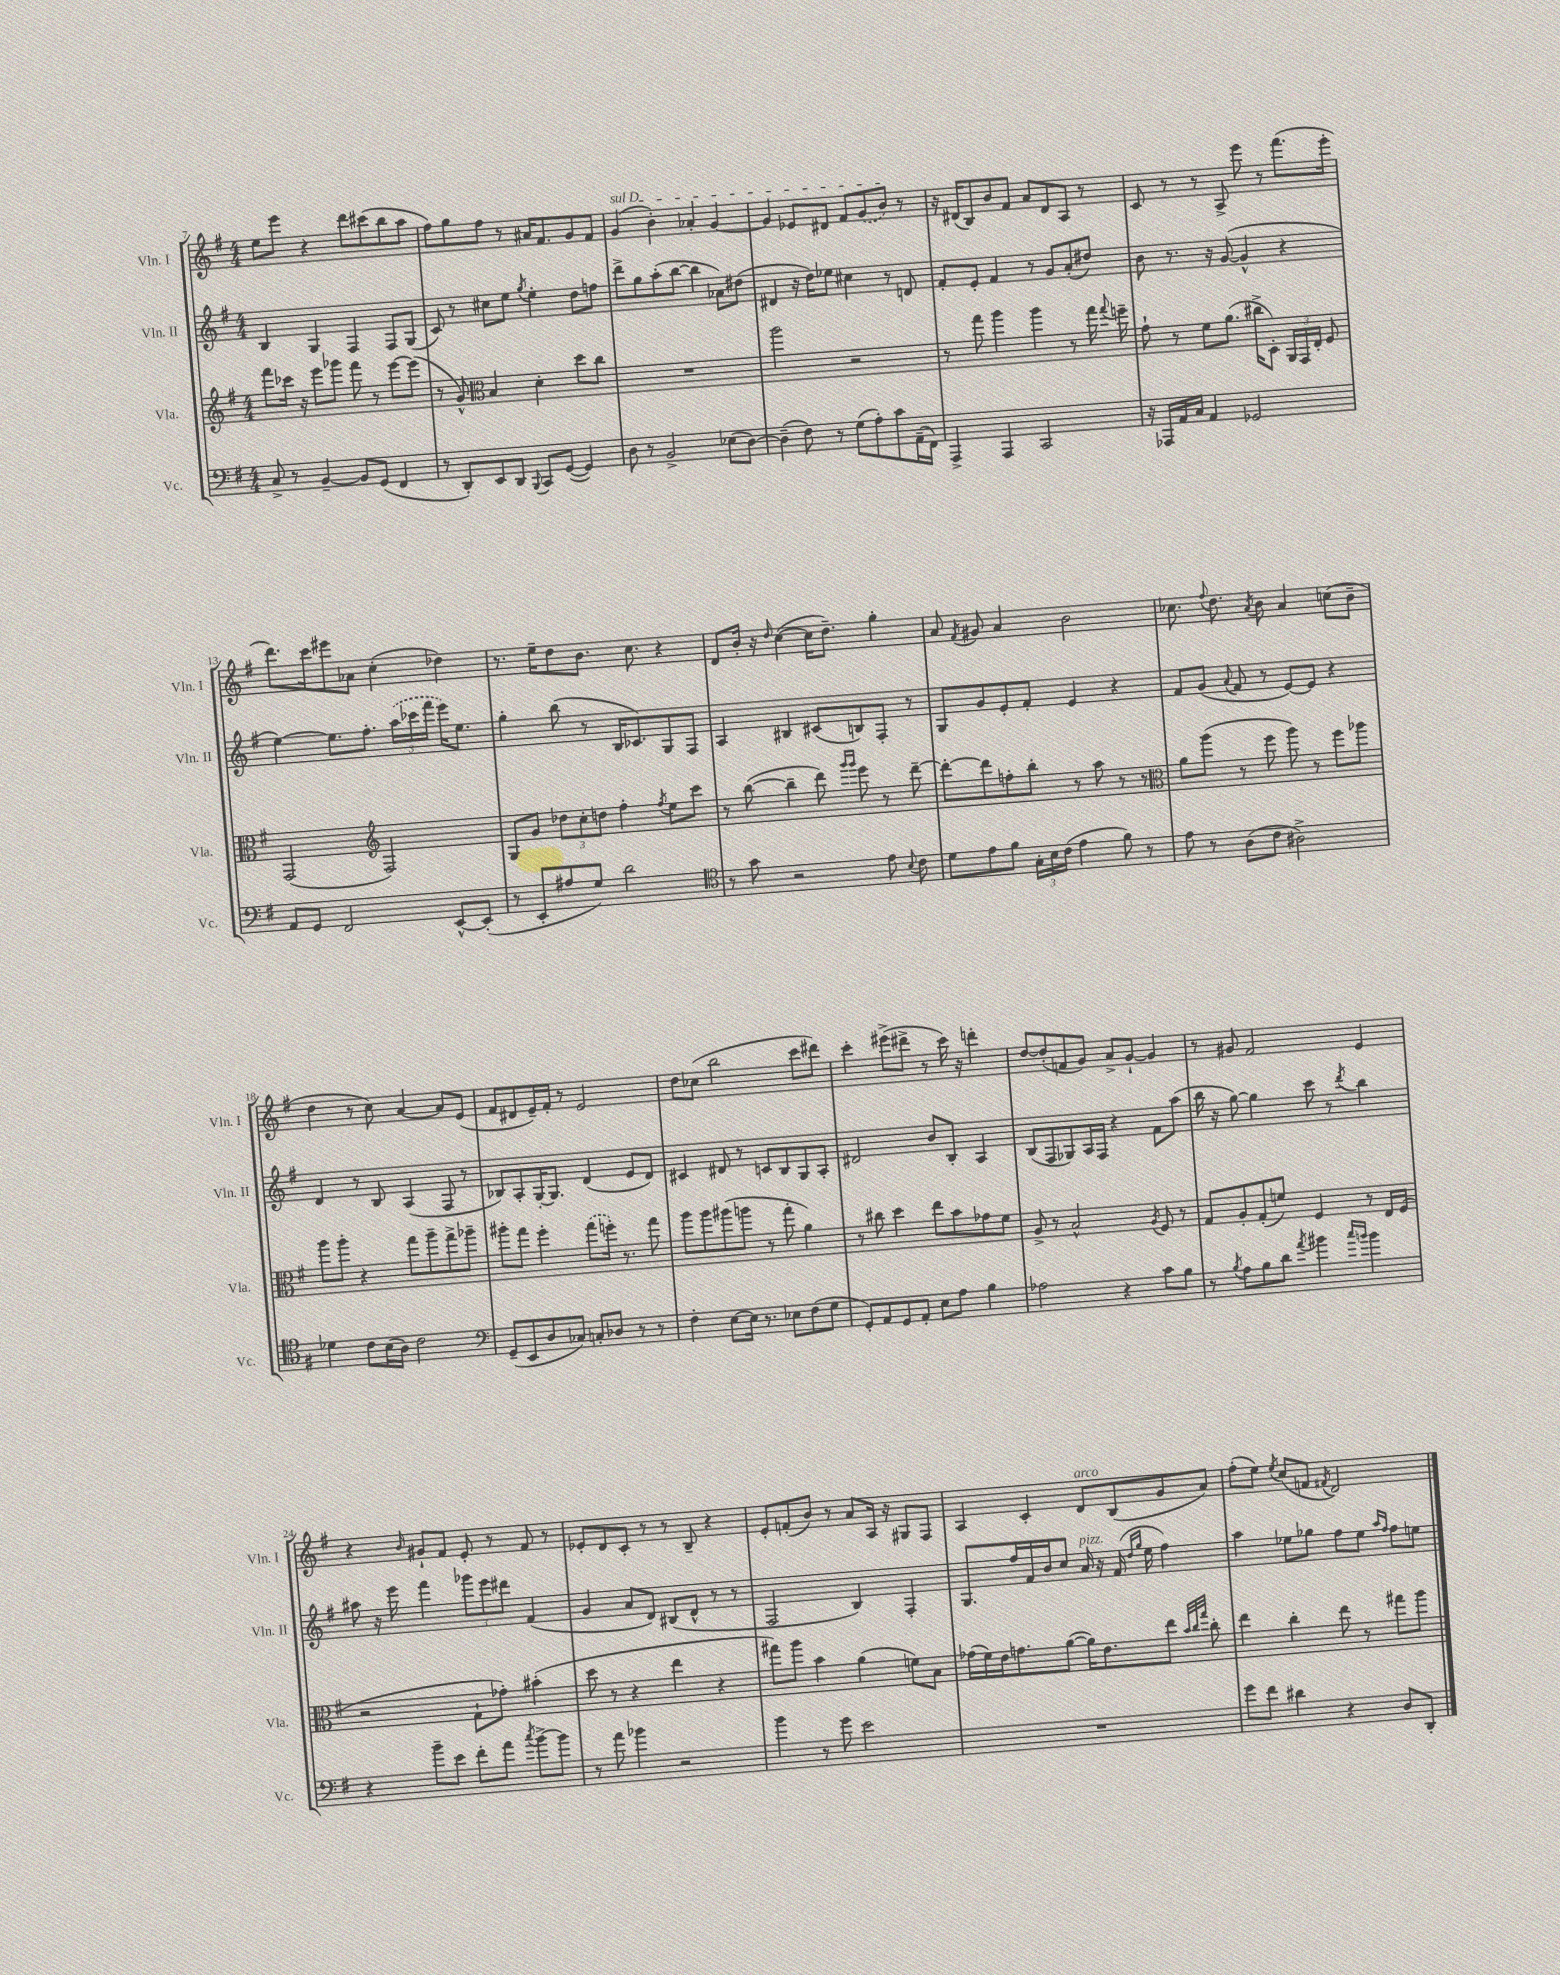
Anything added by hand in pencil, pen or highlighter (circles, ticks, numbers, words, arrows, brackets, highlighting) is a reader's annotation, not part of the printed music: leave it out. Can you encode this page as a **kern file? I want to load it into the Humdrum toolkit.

**kern	**kern	**kern	**kern
*part4	*part3	*part2	*part1
*staff4	*staff3	*staff2	*staff1
*I"Vc.	*I"Vla.	*I"Vln. II	*I"Vln. I
*I'Vc.	*I'Vla.	*I'Vln. II	*I'Vln. I
*clefF4	*clefG2	*clefG2	*clefG2
*k[f#]	*k[f#]	*k[f#]	*k[f#]
*M4/4	*M4/4	*M4/4	*M4/4
=7	=7	=7	=7
8C^/	8fff#\L	4B/	8ee\L
8r	16ccc-X\Jk	.	8eee\J
.	16r	.	.
[4BB~/	8eee\L	4G/	4r
.	8ggg-X\J	.	.
8BB/L]	8fff#\	4F#/	8ddd\L
(8GG/J	8r	.	(8ccc#X\
4FF#/	[8eee\L	8F#/L	8bb\
.	(8eee\J]	(8G/J	8aa\J
=8	=8	=8	=8
8r	8r	8c/)	8ff#\L)
8DD'/L)	8g^^/)	8r	8gg\
*	*clefC3	*	*
8EE/	4B/	8cc#X\L	8ff#\J
8DD/J	.	8ee\J	8r
8qqBBB/	.	8qgg/	.
8CC/L	4d'\	4ee'\	16a#X/KL
.	.	.	8.f#/
([8GG/J	.	.	.
4GG/])	8dd\L	8dd\L	8g/
.	8cc\J	8ffn\J	8f#/J
=9	=9	=9	=9
!	!	!	!LO:TX:a:i:t=sul D
8D\	1r	8ddd^\L	(4g/
8r	.	8gg\	.
2BB^/	.	(8aa'\	4b'\)
.	.	[8bb\J	.
.	.	4bb\]	4a-X'/
(8E-X\L	.	8a-X\L)	[4g/
[8D\J)	.	(8dd#X\J	.
=10	=10	=10	=10
(4D~\]	2aa\	4d#X/	4g/]
8F#\)	.	16r	8e-X/L
.	.	16dd\KL)	.
8r	.	8ee-X\J	8d#X/J
(8G\L	2r	4cc#X\	8f#/L
8A'\)	.	.	(8g/
8c\	.	8r	8b/J)
(16AA~\L	.	8dn/	8r
16FF#\JJ)	.	.	.
=11	=11	=11	=11
4AAA^/	8r	8f#'/L	16r
.	.	.	(16d#X/KL
.	8gg\	8e'/J	8B/)
4AAA/	4aa\	4f#/	8b/
.	.	.	8f#/J
2CC/	4aa\	8r	8a/L
.	.	8g/L	8d#/
.	8r	(8a'/	8A/J
.	16gg\	8dd#X/J)	8r
.	8qqgg/	.	.
.	16ffn~\	.	.
=12	=12	=12	=12
16r	8g`\	8b\	8c/
16AAA-X/LL	.	.	.
16AA/	8r	8.r	8r
16C/JJ	.	.	.
4AA/	8f#\L	.	8r
.	.	16r	.
.	(8.a\J	([8g/	8A^/
2GG-X/	.	4g^^/]	8eee\
.	16cc#X^\KL	.	.
.	8D'\J)	.	8r
.	24AA/LL	4r	(8.fff#\L
.	24GG/	.	.
.	24E'/JJ	.	.
.	8F#/	.	.
.	.	.	16eee'\Jk
!!LO:LB:g=z
=13	=13	=13	=13
8AA/L	(2GG/	[4ee\)	8.ddd\L)
8GG/J	.	.	.
.	.	.	16ccc\k
2FF#/	.	8.ee\L]	8eee#X\
.	.	.	8a-X\J
.	.	8.ff#'\J	.
*	*clefG2	*	*
.	2F#/)	.	(4cc'\
.	.	(24aa\LL	.
.	.	24ccc-X\	.
.	.	24fff#\JJ	.
[8EE^^/L	.	16eee\KL)	4dd-X\)
.	.	8.ee\J	.
(8EE'/J]	.	.	.
=14	=14	=14	=14
8r	8G/L	4gg'\	8.r
8EE'/L	8g/J	.	.
.	.	.	16ee~\KL
8A#X/	12dd-X\L	(8bb\	8dd\
.	12cc'\	.	.
8G/J)	.	8r	8.b\J
.	12ddn\J	.	.
2d\	4ff#'\	16B/KL	.
.	.	8.c-X/)	8.cc\
.	8qff#/	.	.
.	8ee\L	8G/	4r
.	8ccc\J	8F#/J	.
=15	=15	=15	=15
*clefC4	*	*	*
8r	8r	4A/	8d/L
8g\	([8bb\	.	16b'/Jk
.	.	.	16r
.	.	.	16qqdd/
2r	4bb~\]	4B#X/	([4cc\
.	8ddd\)	(8c#X/L	16cc\KL]
.	.	.	8.dd~\J)
.	16qqggg/LL	.	.
.	16qqggg/JJ	.	.
.	8eee\	8Bn/)	.
8e\	8r	8F#'/J	4gg'\
8qqB/	.	.	.
8c\	[8ddd~\	8r	.
=16	=16	=16	=16
8d\L	8ddd'\L_	8G/L	8a/
.	.	.	8qf#/
8e\	8ddd\]	8g/	8g#X/
8f#\J	8ffn'\	8e'/	4a/
24G'\LL	8bb'\J	8f#'/J	.
24B\	.	.	.
(24c\JJ	.	.	.
4e\	8r	4e/	2b\
.	8aa\	.	.
8f#\)	8r	4r	.
8r	8r	.	.
=17	=17	=17	=17
*	*clefC3	*	*
8e\	8a\L	8f#/L	8.cc-X\
8r	(8aa\J	(8g/J	.
.	.	.	8qqff#/
.	.	.	8.dd\
.	.	8qqa/	.
(8A\L	8r	8f#/	.
.	.	.	8qa/
8c\J	8ff#\	8r	8b\
2A#X^\)	8aa\)	[8e/L)	4a/
.	8r	8e/J]	.
.	8ff#\L	4r	(8ccn\L
.	8aa-X\J	.	8b~\J
!!LO:LB:g=z
=18	=18	=18	=18
4d-X\	8aa\L	4d/	4dd\
.	8aa'\J	.	.
8c\L	4r	8r	8r
(16B\L	.	8B/	8cc\)
16A\JJ)	.	.	.
2c\	8gg\L	(4A/	[4a/
.	8aa~\	.	.
.	8gg^\	8F#/	8a/L]
.	8aa-X~\J	8r	(8e/J
=19	=19	=19	=19
*clefF4	*	*	*
(8GG~/L	8aa#X'\L	8B-X/L)	8f#/L
8EE/	8gg\J	8A'/	8d#X/
8D/	4ff#'\	[16G'/K	16e~/L)
.	.	8.G/J]	16f#'/JJ
8C-X/J)	.	.	8r
8Cn'/L	(8gg\L	(4d/	2e/
8D-X/J	16ffn'\Jk)	.	.
.	8.r	.	.
8r	.	8e/L	.
8r	8gg\	8d/J)	.
=20	=20	=20	=20
4F#'\	8aa\L	4c#X/	8dd\L
.	8aa\	.	(8cc-X\J
[8E\L	(8aa#X\	8d#X/	2bb\
16E\Jk]	8aan\J	8r	.
8.r	.	.	.
.	8r	8cn/L	.
8E-X\L	8gg'\	8B/	.
(8F#\	4a\)	8G/	8ccc\L
8G\J	.	8A'/J	8ddd#X\J)
=21	=21	=21	=21
8GG'/L)	8r	2d#X/	4ccc'\
8AA/	8cc#X\	.	.
8GG/	4dd\	.	(8eee#X^\L
8AA'/J	.	.	8ddd#X^\J
8E\L	8ee\L	8b/L	8r
8A\J	8b\	8B'/J	16ccc\)
.	.	.	16r
4B\	8g-X\	4A/	4dddn'\
.	8f#\J	.	.
=22	=22	=22	=22
2A-X\	8A^/	(8B/L	[8dd/L
.	8r	8F#/	(8dd'/]
.	2B^^/	8G-X/)	8fn/
.	.	16A/L	8g/J)
.	.	16F#/JJ	.
4r	.	4r	8a^/L
.	.	.	[8g`/J
.	8qA/	.	.
8c\L	8F#/	8f#\L	4g/]
8B\J	8r	(8aa\J	.
=23	=23	=23	=23
8r	8G/L	16bb\	8r
.	.	16r	.
8qB/	.	.	.
8A\L	8A'/	[8gg\)	8g#X/
8B\	(8G'/	4gg\]	2f#/
8d\J	8fn/J)	.	.
8qa/	.	.	.
4b#X\	4F#/	8ccc\	.
.	.	8r	.
16qqcc/LL	.	.	.
16qqbn/JJ	.	8qddd/	.
4b\	8r	4bb\	4e/
.	16E/LL	.	.
.	(16F#/JJ	.	.
!!LO:LB:g=z
=24	=24	=24	=24
4r	2r	8aa#X\	4r
.	.	16r	.
.	.	16eee\	.
.	.	.	16qqb/
8b~\L	.	4fff#\	8g#X`/L
8e\J	.	.	8f#/J
8f#'\L	8G`\L	12ggg-X\L	8e'/
.	.	12eee\	.
8a\J	8g-X'\J)	.	8r
.	.	12ddd#X\J	.
8qcc/	.	.	.
[8b^\L	(4b#X'\	(4f#/	8f#/
8b\J]	.	.	8r
=25	=25	=25	=25
8r	8dd\	4g/	8e-X'/L
8a\	8r	.	8d/
4b-X\	4r	8a/L	8c'/J
.	.	8d/J)	8r
2r	4ee\	(8B#X/L	8r
.	.	8d^^/J	8B~/
.	4r	8r	4r
.	.	8r	.
=26	=26	=26	=26
4b\	8gg#X\L)	2F#/	8e'/L
.	8aa\J	.	(8fn'/
8r	4b\	.	8b/J)
8g\	.	.	8r
2e\	(4a\	4B/)	8a/L
.	.	.	16A/Jk
.	.	.	16r
.	8fn\L)	4F#'/	8G#X/L
.	8B\J	.	8F#/J
=27	=27	=27	=27
1r	(16g-X\LL	8.G/L	4A/
.	16f#\)	.	.
.	16e\J	.	.
.	8.gn\	16ff#/L	.
.	.	16f#/	4c'/
.	.	16b/J	.
.	([8a\J	8cc/J	.
!	!	!	!LO:TX:a:i:t=arco
!	!	!LO:TX:a:i:t=pizz.	!
.	16a\KL])	16a/	8d/L
.	8.e\	16r	.
.	.	(16f#/	(8B/
.	.	16qqdd/LL	.
.	.	16qqgg/JJ	.
.	.	16ee\	.
.	8ee\J	4ff#\)	8g/
.	32qqb/LLL	.	.
.	32qqcc/	.	.
.	32qqgg/JJJ	.	.
.	8cc'\	.	8a/J)
=28	=28	=28	=28
8g\L	4ee\	4aa\	(8ff#'\L
8f#\J	.	.	8ee\J)
.	.	.	8qee/
4d#X\	4cc'\	8ee-X\L	(8cc/L
.	.	8gg-X\J	8fn/J
.	.	.	8qf#X/
4r	8ee\	8ff#\L	2d/)
.	8r	8ee-\J	.
.	.	16qqaa/LL	.
.	.	16qqff#/JJ	.
8D/L	8gg#X\L	8ff#\L	.
8DD'/J	8aa\J	8een\J	.
==	==	==	==
*-	*-	*-	*-
